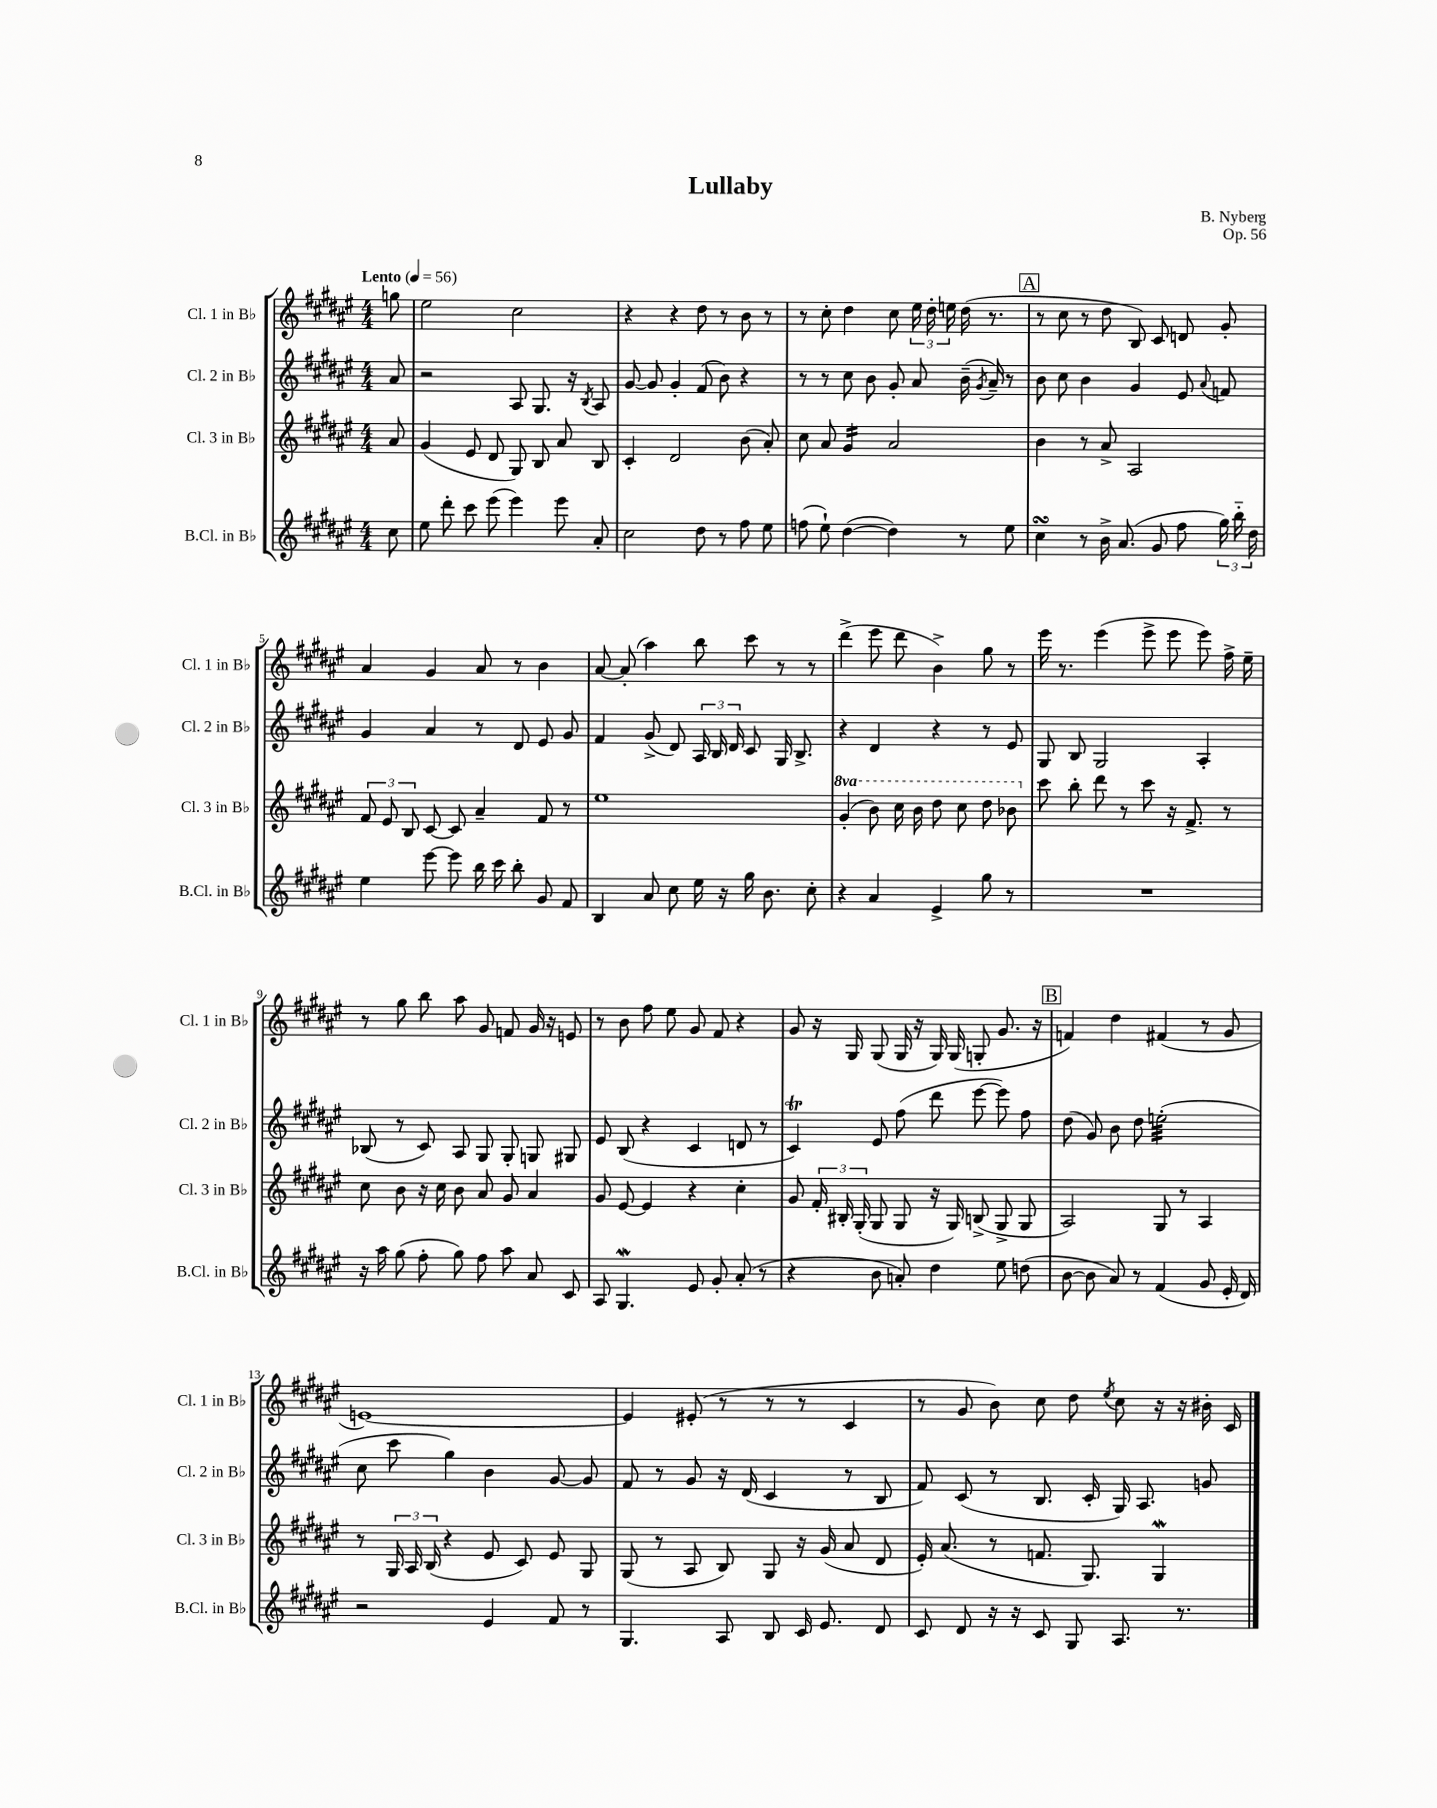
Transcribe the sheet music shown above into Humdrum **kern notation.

**kern	**kern	**kern	**kern
*staff4	*staff3	*staff2	*staff1
*clefG2	*clefG2	*clefG2	*clefG2
*k[f#c#g#d#a#e#]	*k[f#c#g#d#a#e#]	*k[f#c#g#d#a#e#]	*k[f#c#g#d#a#e#]
*M4/4	*M4/4	*M4/4	*M4/4
*MM56	*MM56	*MM56	*MM56
8cc#	8a#	8a#	8gg
=	=	=	=
8ee#	(4g#	2r	2ee#
8ddd#'	.	.	.
8ccc#	8e#	.	.
(8eee#	8d#	.	.
4eee#)	8G#)	8A#	2cc#
.	8B	8.G#	.
8eee#	8a#	.	.
.	.	16r	.
.	.	8qB	.
8a#'	8B	8A#	.
=	=	=	=
2cc#	4c#'	[8g#	4r
.	.	8g#]	.
.	2d#	4g#'	4r
8dd#	.	(8f#	8dd#
8r	.	8b)	8r
8ff#	(8b	4r	8b
8ee#	8a#')	.	8r
=	=	=	=
(8ff	8cc#	8r	8r
8ee#`)	8a#	8r	8cc#'
([4dd#	4g#	8cc#	4dd#
.	.	8b	.
4dd#])	2a#	8g#'	8cc#
.	.	8a#	24ee#
.	.	.	24dd#'
.	.	.	24ee
8r	.	(16b~	(16dd#
.	.	8qg#	.
.	.	16a#~)	8.r
8ee#	.	8r	.
=	=	=	=
4cc#	4b	8b	8r
.	.	8cc#	8cc#
8r	8r	4b	8r
16b^	8a#^	.	8dd#
(8.a#	.	.	.
.	2A#	4g#	8B)
8g#	.	.	8c#
8ff#	.	8e#	8d
.	.	8qqa#	.
24gg#)	.	8f	8g#'
24bb'~	.	.	.
24dd#	.	.	.
=	=	=	=
4ee#	12f#	4g#	4a#
.	12e#	.	.
.	12B	.	.
[8eee#	[8c#	4a#	4g#
8eee#]	8c#]	.	.
16bb	4a#~	8r	8a#
16ccc#	.	.	.
8bb'	.	8d#	8r
8g#	8f#	8e#	4b
8f#	8r	8g#	.
=	=	=	=
4B	1ee#	4f#	[8a#
.	.	.	(8a#']
8a#	.	(8g#^	4aa#)
8cc#	.	8d#)	.
16ee#	.	24A#	8bb
.	.	24B	.
16r	.	.	.
.	.	24d#	.
16gg#	.	8c#	8ccc#
8.b	.	.	.
.	.	16G#	8r
.	.	8.B^	.
8cc#'	.	.	8r
=	=	=	=
4r	(4gg#'	4r	(4ddd#^
4a#	8bb)	4d#	8eee#
.	16ccc#	.	8ddd#
.	16bb	.	.
4e#^	8ddd#	4r	4b^)
.	8ccc#	.	.
8gg#	8ddd#	8r	8gg#
8r	8bb-	8e#	8r
=	=	=	=
1r	8ccc#	8G#	16eee#
.	.	.	8.r
.	8bb'	8B	.
.	8ddd#	2G#	(4eee#
.	8r	.	.
.	8ccc#	.	8eee#^
.	16r	.	8eee#
.	8.f#^	.	.
.	.	4A#'	8eee#)
.	8r	.	16ff#^
.	.	.	16ee#~
=	=	=	=
16r	8cc#	(8B-	8r
16aa#	.	.	.
(8gg#	8b	8r	8gg#
8ff#'	16r	8c#)	8bb
.	16cc#	.	.
8gg#)	8b	8A#	8aa#
8ff#	8a#	8G#	8g#
8aa#	8g#	8G#'	8f
8a#	4a#	8G	16g#
.	.	.	16r
8c#	.	8G#	8e
=	=	=	=
8A#	8g#	8e#	8r
4.G#	[8e#	(8B	8b
.	4e#]	4r	8ff#
.	.	.	8ee#
8e#	4r	4c#	8g#
8g#'	.	.	8f#
(8a#'	4cc#'	8d	4r
8r	.	8r	.
=	=	=	=
4r	8g#	4c#)	8g#
.	24f#'	.	16r
.	24B#'	.	.
.	.	.	16G#
.	(24G#'	.	.
8b	8G#	8e#	(8G#
8a')	8G#	(8ff#	16G#
.	.	.	16r
4dd#	16r	8ddd#	16G#)
.	16G#)	.	(16G#
.	(8B^	[8eee#	8G'
8ee#	8G#^	8eee#])	8.g#
(8dd	8G#	8ff#	.
.	.	.	16r
=	=	=	=
[8b	2A#)	(8dd#	4f)
8b]	.	8g#)	.
8a#)	.	8b	4dd#
8r	.	8dd#	.
(4f#	8G#	(2ee'	(4f#
.	8r	.	.
8g#	4A#	.	8r
16e#'	.	.	8g#
16d#)	.	.	.
=	=	=	=
2r	8r	8cc#	[1e)
.	24G#	8ccc#	.
.	24A#	.	.
.	(24B	.	.
.	4r	4gg#)	.
4e#	8e#	4b	.
.	8c#)	.	.
8f#	8e#	[8g#	.
8r	8G#	8g#]	.
=	=	=	=
4.G#	(8G#	8f#	4e]
.	8r	8r	.
.	8A#	8g#	(8e#'
8A#	8B)	16r	8r
.	.	(16d#	.
8B	8G#	4c#	8r
16c#	16r	.	8r
8.e#	(16g#	.	.
.	8a#	8r	4c#
8d#	8d#	8B	.
=	=	=	=
8c#	16e#')	8f#)	8r
.	(8.a#	.	.
8d#	.	(8c#	8g#
16r	8r	8r	8b)
16r	.	.	.
8c#	8.f	8.B	8cc#
8G#	.	.	8dd#
.	8.G#)	16c#'	.
.	.	.	8qee#
8.A#	.	16G#)	8cc#
.	.	8.A#	.
.	4G#	.	16r
8.r	.	.	16r
.	.	8g	16b#'
.	.	.	16c#
==	==	==	==
*-	*-	*-	*-
